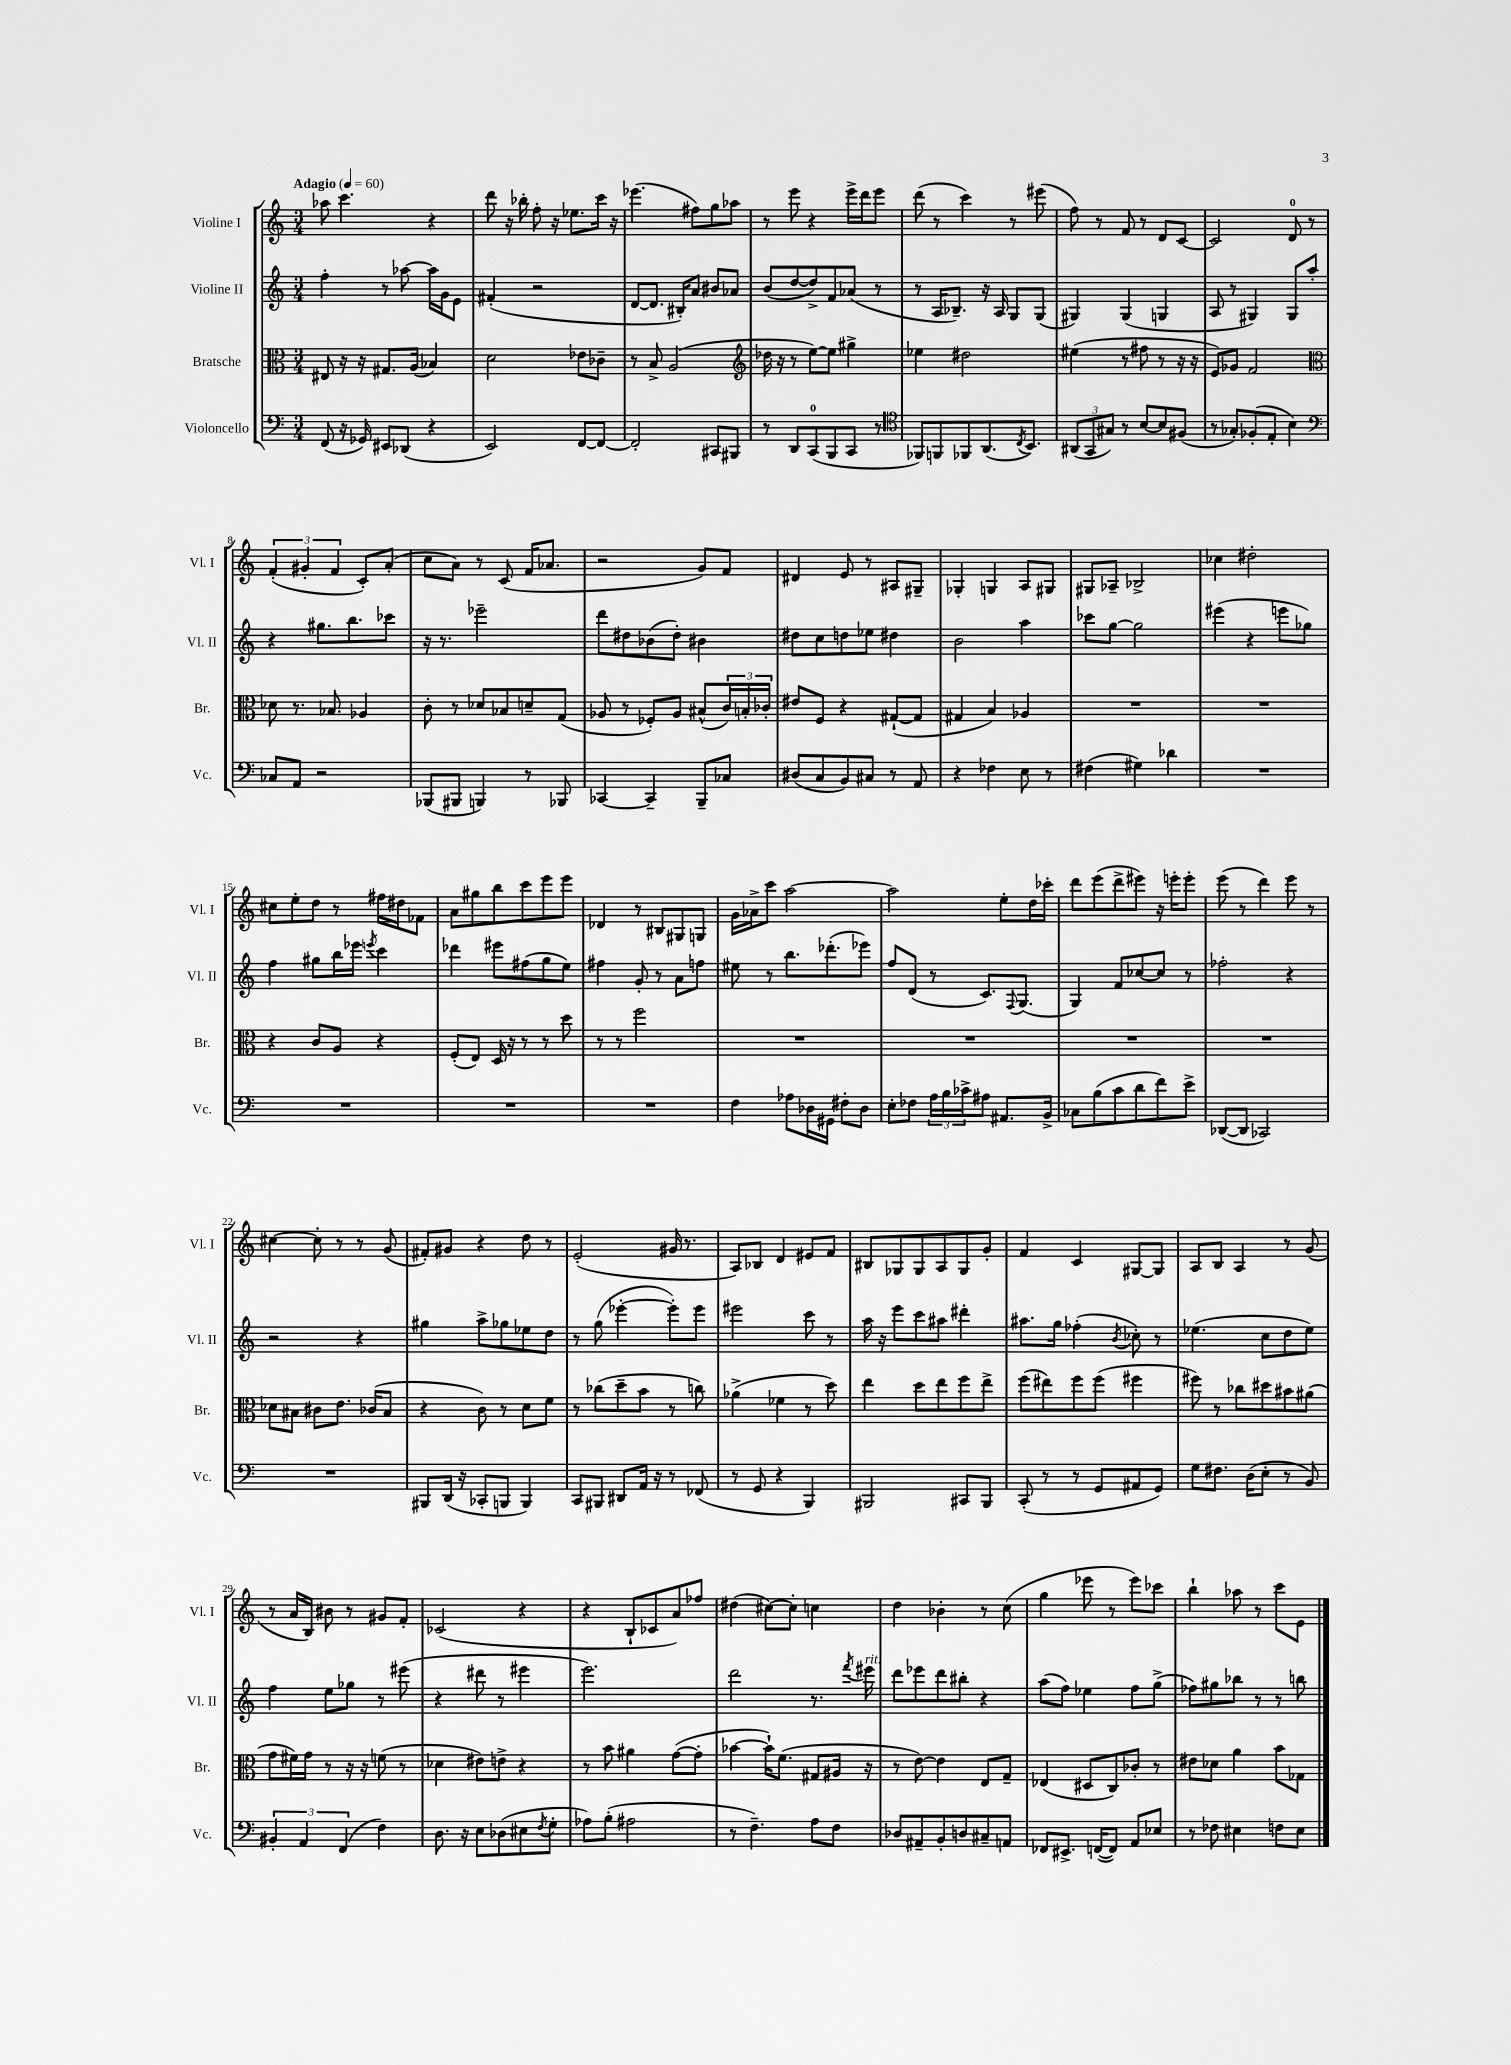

**kern	**kern	**kern	**kern
*staff4	*staff3	*staff2	*staff1
*clefF4	*clefC3	*clefG2	*clefG2
*k[]	*k[]	*k[]	*k[]
*M3/4	*M3/4	*M3/4	*M3/4
*MM60	*MM60	*MM60	*MM60
(8FF	8E#	4ff'	8aa-
16r	16r	.	4.ccc
16GG-)	16r	.	.
8EE#	8.G#	8r	.
(8DD-	.	[8aa-	.
.	(16A	.	.
4r	4B-)	16aa-]	4r
.	.	16g	.
.	.	8e	.
=	=	=	=
2EE)	2d	(4f#'	8ddd
.	.	.	16r
.	.	.	16bb-'
.	.	2r	8ff'
.	.	.	16r
.	.	.	8.ee-
[8FF	8e-	.	.
8FF_	8c-~	.	16ccc
.	.	.	16r
=	=	=	=
2FF']	8r	[8d	(4.eee-
.	8B^	8.d]	.
.	(2A	.	.
.	.	16B#')	.
.	.	8a	8ff#)
8CC#	.	8b#	8gg
8BBB#	.	8a-	8aa-
=	=	=	=
*	*clefG2	*	*
8r	16dd-	(8b	8r
.	16r	.	.
8DD	8r	[8dd	8eee
(8CC	[8ee)	8dd^])	4r
8BBB	8ee]	8f	.
8CC	4gg#^	(8a-	16eee^
.	.	.	16ddd
8r	.	8r	8eee
=	=	=	=
*clefC4	*	*	*
8FF-)	4ee-	8r	(8ddd
8FF	.	16A	8r
.	.	8.B-~)	.
8FF-	2dd#	.	4ccc)
(8.AA	.	16r	.
.	.	16A	.
.	.	8G	8r
8qC	.	.	.
8.BB)	.	.	.
.	.	(8G	(8eee#
=	=	=	=
(12AA#	(4ee#	4G#)	8ff)
12GG	.	.	.
.	.	.	8r
12G#)	.	.	.
8r	8r	(4G#	8f
[8B	8ff#	.	8r
8B]	8r	4G	8d
(8F#	16r	.	[8c
.	16r	.	.
=	=	=	=
8r	8e)	8A	2c]
8G-')	8g-	8r	.
(8F-'	2f	4G#)	.
8E'	.	.	.
4B)	.	8G#	8d
.	.	8aa'	8r
=	=	=	=
*clefF4	*clefC3	*	*
8C-	8d-	4r	(6f'
8AA	8.r	.	.
.	.	.	6g#'
2r	.	8.gg#	.
.	8.B-	.	.
.	.	.	6f
.	.	8.bb	.
.	4A-	.	8c')
.	.	8ccc-	(8a'
=	=	=	=
(8BBB-	8c'	16r	8cc
.	.	8.r	.
8BBB#	8r	.	8a)
4BBB)	8d-	2eee-~	8r
.	8B-	.	(8c
8r	8d~	.	16f
.	.	.	8.a-
8BBB-	(8G	.	.
=	=	=	=
[4CC-	8A-	8ddd	2r
.	8r	8dd#	.
4CC-~]	8F-')	(8b-	.
.	8A-	8dd#')	.
8BBB~	(8B#^^	4b#	8g)
8C-	24c)	.	8f
.	24B'	.	.
.	24c-'	.	.
=	=	=	=
(8D#	8e#	8dd#	4d#
8C	8F	8cc	.
8BB)	4r	8dd	8e
8C#	.	8ee-	8r
8r	([8G#`	4dd#	8A#
8AA	8G#]	.	8G#~
=	=	=	=
4r	4G#	2b	4G-'
4F-	4B)	.	4G
8E	4A-	4aa	8A
8r	.	.	8G#
=	=	=	=
(4F#	2.r	8ccc-	8G#
.	.	[8gg	8A-~
4G#)	.	2gg]	2B-^
4d-	.	.	.
=	=	=	=
2.r	2.r	(4eee#	4cc-
.	.	4r	2dd#'
.	.	8eee	.
.	.	8gg-)	.
=	=	=	=
2.r	4r	4ff	8cc#
.	.	.	8ee'
.	8c	8gg#	8dd
.	8A	16bb	8r
.	.	16eee-	.
.	.	8qeee	.
.	4r	4ccc	16ff#
.	.	.	16dd#
.	.	.	8f-
=	=	=	=
2.r	(8F'	4ddd-	8a
.	8E)	.	8gg#
.	16D	8eee#	8bb
.	16r	.	.
.	8r	(8ff#	8ccc
.	8r	8gg	8eee
.	8dd	8ee)	8eee
=	=	=	=
2.r	8r	4ff#	4d-
.	8r	.	.
.	2ff	8g'	8r
.	.	8r	8B#
.	.	8a	8G#
.	.	8ff	8G
=	=	=	=
4F	2.r	8ee#	16g
.	.	.	16a-^
.	.	8r	8ccc
8A-	.	8.bb	[2aa
16D-	.	.	.
16GG#	.	(8.ddd-'	.
8F#'	.	.	.
8D-	.	8eee-)	.
=	=	=	=
8E'	2.r	8ff	2aa]
8F-	.	(8d	.
24A	.	8r	.
24B	.	.	.
24c-^	.	.	.
8A#	.	8.c)	.
8.AA#	.	.	8ee'
.	.	8qqF	.
.	.	(8.G	.
.	.	.	16dd
16BB^	.	.	16ccc-'
=	=	=	=
8C-	2.r	4G)	8ddd
(8B	.	.	(8eee
8c	.	8f	8ddd^
8d	.	[8cc-	8eee#)
8f)	.	8cc-]	16r
.	.	.	16eee'
8e^	.	8r	8eee'
=	=	=	=
([8DD-	2.r	2ff-'	(8eee
8DD-]	.	.	8r
2CC-)	.	.	4ddd)
.	.	4r	8eee
.	.	.	8r
=	=	=	=
2.r	8d-	2r	[4cc#
.	8B#	.	.
.	8c#	.	8cc#']
.	8.e	.	8r
.	.	4r	8r
.	(16c-	.	.
.	8B#	.	(8g
=	=	=	=
8BBB#	4r	4gg#	8f#')
(16DD	.	.	8g#
16r	.	.	.
8CC-'	8c)	8aa^	4r
8BBB	8r	8gg-	.
4BBB)	8d	8ee-	8dd
.	8f	8dd	8r
=	=	=	=
8CC	8r	8r	(2e'
8BBB#	(8cc-	(8gg	.
8DD#	8dd~	[4eee-'	.
16AA	8b	.	.
16r	.	.	.
8r	8r	8eee-'])	16g#
.	.	.	8.r
(8FF-	8cc)	8eee-	.
=	=	=	=
8r	(4a-^	2eee#	8A)
8GG	.	.	8B-
4r	4f-	.	4d
4BBB)	8r	8ccc	8e#
.	8dd)	8r	8f
=	=	=	=
2BBB#	4ee	16aa	8B#
.	.	16r	.
.	.	8eee	8G-
.	8dd	8ccc	8G-
.	8ee	8aa#	8A
8CC#	8ff	4ddd#'	8G-
8BBB#	8ee^	.	8g'
=	=	=	=
(8CC'	(8ff	8.aa#	4f
8r	8ee#)	.	.
.	.	16gg	.
8r	8ff	(4ff-'	4c
8GG	(8ff	.	.
.	.	8qb	.
8AA#	4ff#	8cc-')	[8G#
8GG)	.	8r	8G#]
=	=	=	=
8G	8ff#)	(4.ee-	8A
8.F#	8r	.	8B
.	8cc-	.	4A
(16D	.	.	.
8E'	8dd#	8cc	.
8r	8b#	8dd	8r
8BB)	(8a#	8ee-)	(8g
=	=	=	=
6BB#'	8g	4ff	8r
.	16f#)	.	16a
6AA	.	.	.
.	16g	.	16B)
.	8r	8ee	8b#
(6FF	.	.	.
.	16r	8gg-	8r
.	16r	.	.
4F)	(8f	8r	8g#
.	8r	(8eee#	8f'
=	=	=	=
8.D	4d-	4r	(2c-
16r	.	.	.
8E	8e#)	8ddd#	.
(8D-	8e^	8r	.
8E#	4r	4eee#	4r
8qF	.	.	.
8G'	.	.	.
=	=	=	=
8A-)	8r	2.eee)	4r
(8B'	8b	.	.
2A#	4a#	.	8B`
.	.	.	8c-
.	([8g	.	8a)
.	8g']	.	8ff-
=	=	=	=
8r	[4b-	2ddd	(4dd#
4.F~)	.	.	.
.	16b-`])	.	[8cc#)
.	(8.f	.	.
.	.	.	8cc#']
8A	8G#	8.r	4cc
8F	16A#	.	.
.	.	8qfff	.
.	16r	16eee#	.
=	=	=	=
8D-	8r	8ddd	4dd
8AA#~	[8e)	8eee-	.
8BB'	4e]	8ddd	4b-'
8D	.	8bb#'	.
8C#~	8E	4r	8r
8AA	8G~	.	(8cc
=	=	=	=
8FF-	(4E-	(8aa	4gg
8.EE#^	.	8ff)	.
.	8D#	4ee-	8eee-
([16FF	.	.	.
8FF])	8C)	.	8r
8AA	8c-'	8ff	8eee-)
8E-	8r	(8gg^	8ccc-
=	=	=	=
8r	8e#	8ff-)	4bb`
8F-	8d-	8gg#	.
4E#	4a	8bb-	8aa-
.	.	8r	8r
8F	8b	8r	8ccc
8E#	8G-	8bb	8e
==	==	==	==
*-	*-	*-	*-
